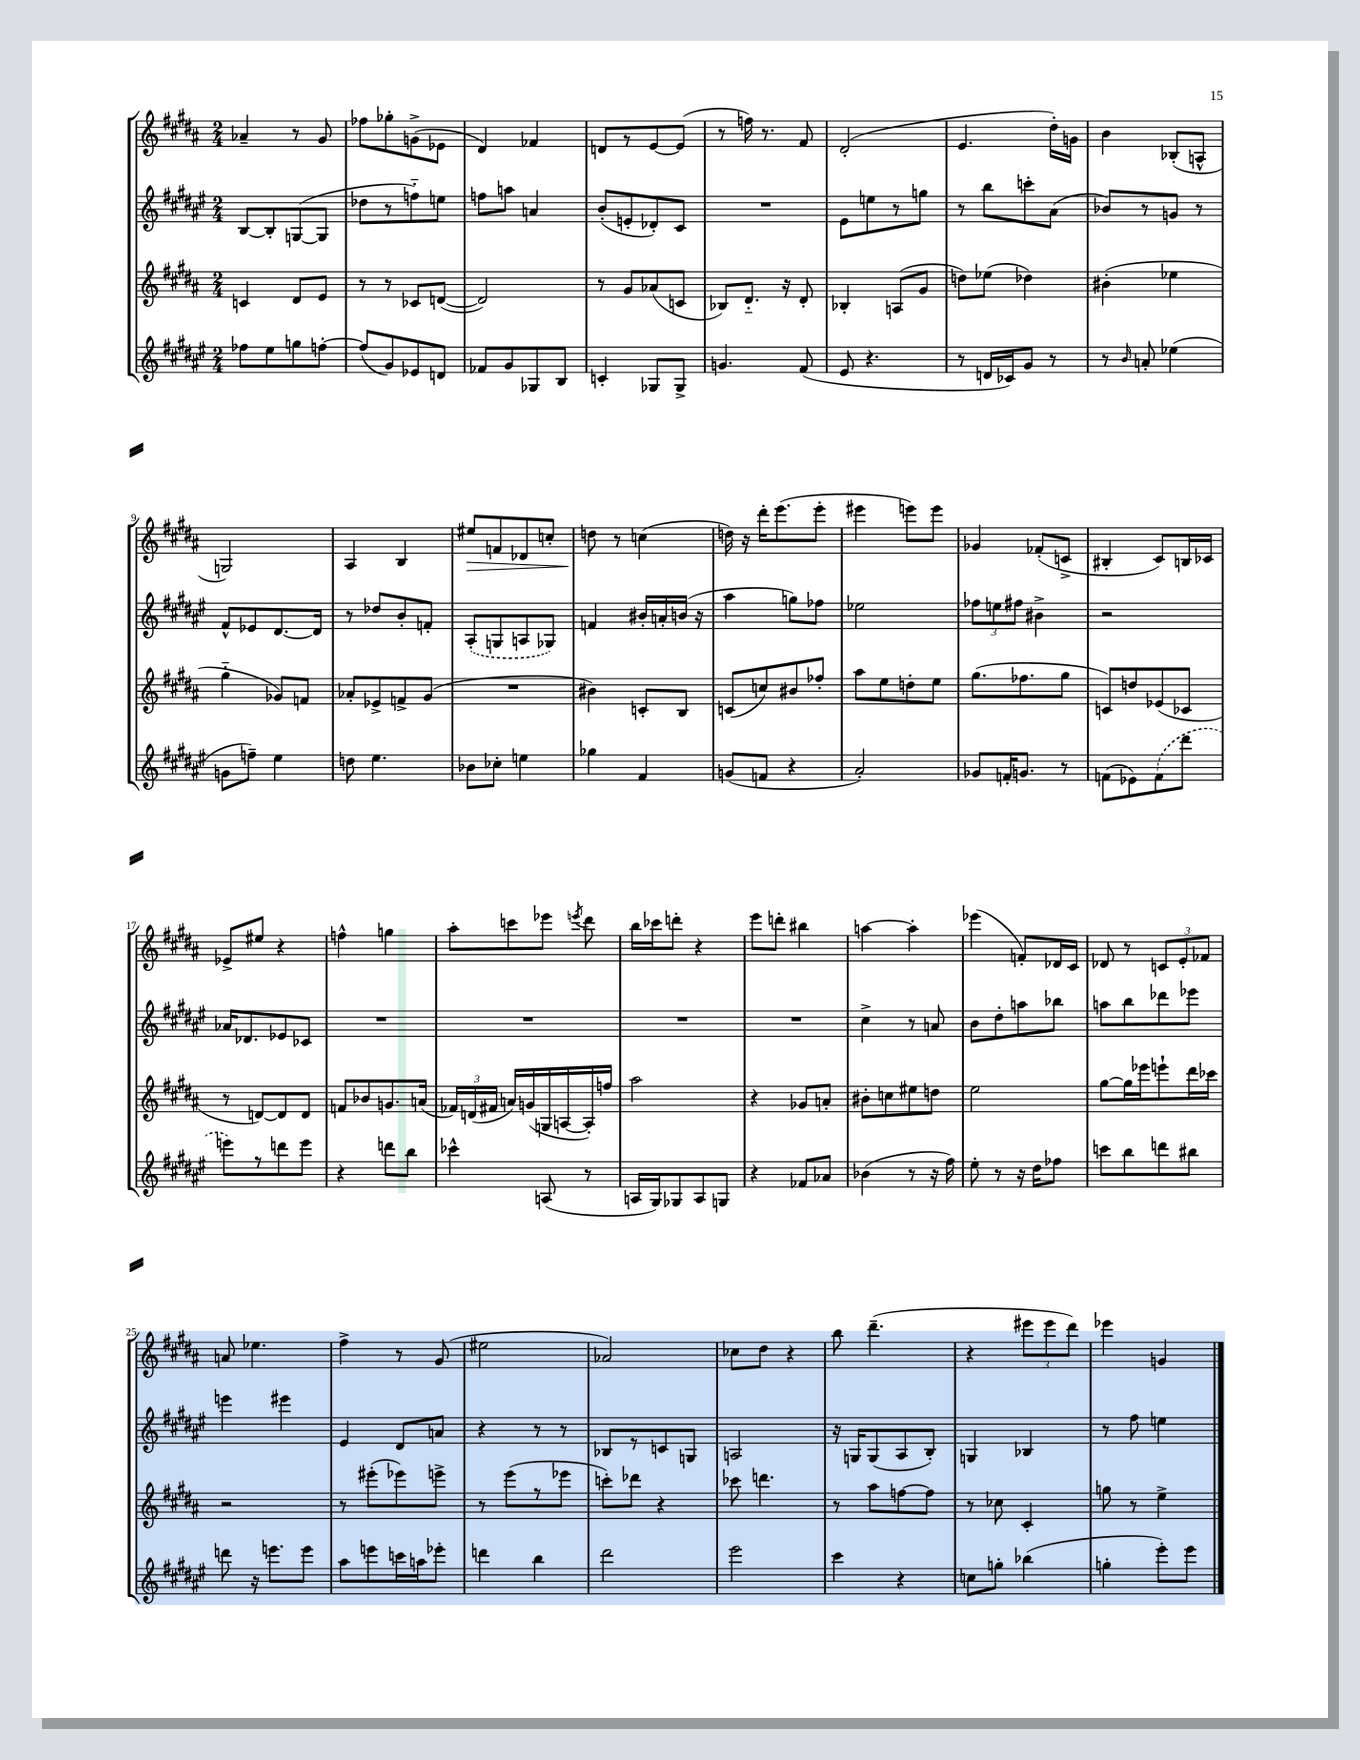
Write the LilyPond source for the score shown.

<<
\new StaffGroup <<
\new Staff = "s0" {
    \clef treble \key b \major \numericTimeSignature \time 2/4
    \autoBeamOff aes'4-- r8 gis'8 |
    fes''8[ ges''8-. g'8->( ees'8] |
    dis'4) fes'4 |
    d'8[ r8 e'8~ e'8]( |
    r8 f''16) r8. fis'8 |
    dis'2-.( |
    e'4. dis''16[-.) g'16] |
    b'4 bes8[-.( a8]-^ |
    g2) |
    ais4 b4 |
    eis''8[\> f'8 des'8 c''8]-. |
    d''8\! r8 c''4( |
    d''16) r16 dis'''16[-. e'''8.( e'''8]-. |
    eis'''4 e'''8[) e'''8] |
    ges'4 fes'8[-.( c'8]-> |
    bis4-. cis'8[) b16 ces'16] |
    ees'8[-> eis''8] r4 |
    f''4-^ g''4 |
    ais''8[-. c'''8 ees'''8] \acciaccatura { e'''8 } dis'''8 |
    b''16[ ces'''16 d'''8]-. r4 |
    e'''8[ d'''8]-. bis''4 |
    a''4~ a''4-. |
    ees'''4( f'8[-.) des'16 cis'16] |
    des'8 r8 \tuplet 3/2 { c'8[ e'8-. fes'8] } |
    a'8 ees''4. |
    fis''4-> r8 gis'8( |
    eis''2 |
    aes'2) |
    ces''8[ dis''8] r4 |
    b''8 dis'''4.--( |
    r4 \tuplet 3/2 { eis'''8[ eis'''8 dis'''8]) } |
    ees'''4 g'4 \bar "|." |
}
\new Staff = "s1" {
    \clef treble \key fis \major \numericTimeSignature \time 2/4
    \autoBeamOff b8[~ b8-. g8~( g8] |
    des''8[ r8 f''8-_) e''8] |
    f''8[ a''8] a'4 |
    b'8[-.( e'8-. des'8-.) cis'8] |
    R2 |
    eis'8[ e''8 r8 g''8] |
    r8 b''8[ c'''8-. ais'8]( |
    bes'8[) r8 g'8] r8 |
    fis'8[-^ ees'8 dis'8.~ dis'16] |
    r8 des''8[ b'8-. f'8]-. |
    \once \slurDashed ais8[-.( g8 a8 ges8]) |
    f'4 bis'16[-. a'16-. b'16]( r16 |
    ais''4 g''8[) fes''8] |
    ees''2 |
    \tuplet 3/2 { fes''8[ e''8 fis''8] } bis'4-> |
    r2 |
    aes'16[ des'8. ees'8 ces'8] |
    R2 |
    R2 |
    R2 |
    R2 |
    cis''4-> r8 a'8 |
    b'8[ dis''8-. a''8 bes''8] |
    a''8[ b''8 des'''8 ees'''8] |
    e'''4 eis'''4 |
    eis'4 dis'8[ a'8] |
    r4 r8 r8 |
    bes8[ r8 c'8 g8] |
    a2 |
    r16 g16[ g8( ais8 b8]-.) |
    g4 bes4 |
    r8 fis''8 e''4 \bar "|." |
}
\new Staff = "s2" {
    \clef treble \key b \major \numericTimeSignature \time 2/4
    \autoBeamOff c'4 dis'8[ e'8] |
    r8 r8 ces'8[ d'8]~( |
    d'2) |
    r8 gis'8[ aes'8( c'8] |
    bes8[) dis'8.]-_ r16 dis'8-. |
    bes4-. a8[( gis'8] |
    d''8[) ees''8]( des''4) |
    bis'4-.( ees''4 |
    gis''4-_ ges'8[) f'8] |
    aes'8[-. ees'8-> f'8-> gis'8]( |
    R2 |
    bis'4) c'8[-. b8] |
    c'8[( c''8) bis'8 fes''8]-. |
    ais''8[ e''8 d''8-. e''8] |
    gis''8.[( fes''8. gis''8] |
    c'8[) d''8 ees'8( ces'8] |
    r8 d'8[~) d'8 d'8] |
    f'8[ bes'8 g'8. a'16]( |
    \tuplet 3/2 { fes'16[) d'16( fis'16] } a'16[) g'16( g16 a16~ a16-.) f''16] |
    ais''2 |
    r4 ges'8[ a'8]-. |
    bis'8[-. c''8 eis''8 d''8] |
    e''2 |
    gis''8[~ gis''16 ees'''16 e'''8-! dis'''16 ces'''16] |
    r2 |
    r8 eis'''8[-.( ees'''8) e'''8]-> |
    r8 e'''8[( r8 ees'''8] |
    c'''8[-.) des'''8] r4 |
    ces'''8 d'''4. |
    r8 ais''8[ f''8~ f''8] |
    r8 ces''8 cis'4-. |
    g''8 r8 e''4-> \bar "|." |
}
\new Staff = "s3" {
    \clef treble \key fis \major \numericTimeSignature \time 2/4
    \autoBeamOff fes''8[ eis''8 g''8 f''8]~-. |
    f''8[( gis'8) ees'8 d'8] |
    fes'8[ gis'8 ges8 b8] |
    c'4-. ges8[ ges8]-> |
    g'4. fis'8( |
    eis'8 r4. |
    r8 d'16[ ces'16) gis'8] r8 |
    r8 \grace { b'16 } a'8-. ees''4( |
    g'8[ f''8]--) eis''4 |
    d''8 eis''4. |
    bes'8[ ces''8]-. e''4 |
    ges''4 fis'4 |
    g'8[( f'8] r4 |
    ais'2-.) |
    ges'8[ f'16-. g'8.] r8 |
    f'8[( ees'8) \once \slurDashed f'8( dis'''8] |
    e'''8[) r8 d'''8 e'''8] |
    r4 d'''8[ b''8] |
    ces'''4-^ a8( r8 |
    a16[ gis16) ges8 a8 g8] |
    r4 fes'8[ aes'8] |
    bes'4( r8 r16 fis''16) |
    eis''8-. r8 r16 dis''16[ fes''8] |
    c'''8[ b''8 d'''8 bis''8] |
    d'''8 r16 e'''8.[ e'''8] |
    ais''8[ e'''8 c'''16 a''16 ees'''8]-. |
    d'''4 b''4 |
    dis'''2 |
    eis'''2 |
    cis'''4 r4 |
    c''8[ g''8]-. bes''4( |
    g''4-. eis'''8[-.) eis'''8] \bar "|." |
}
>>
>>
